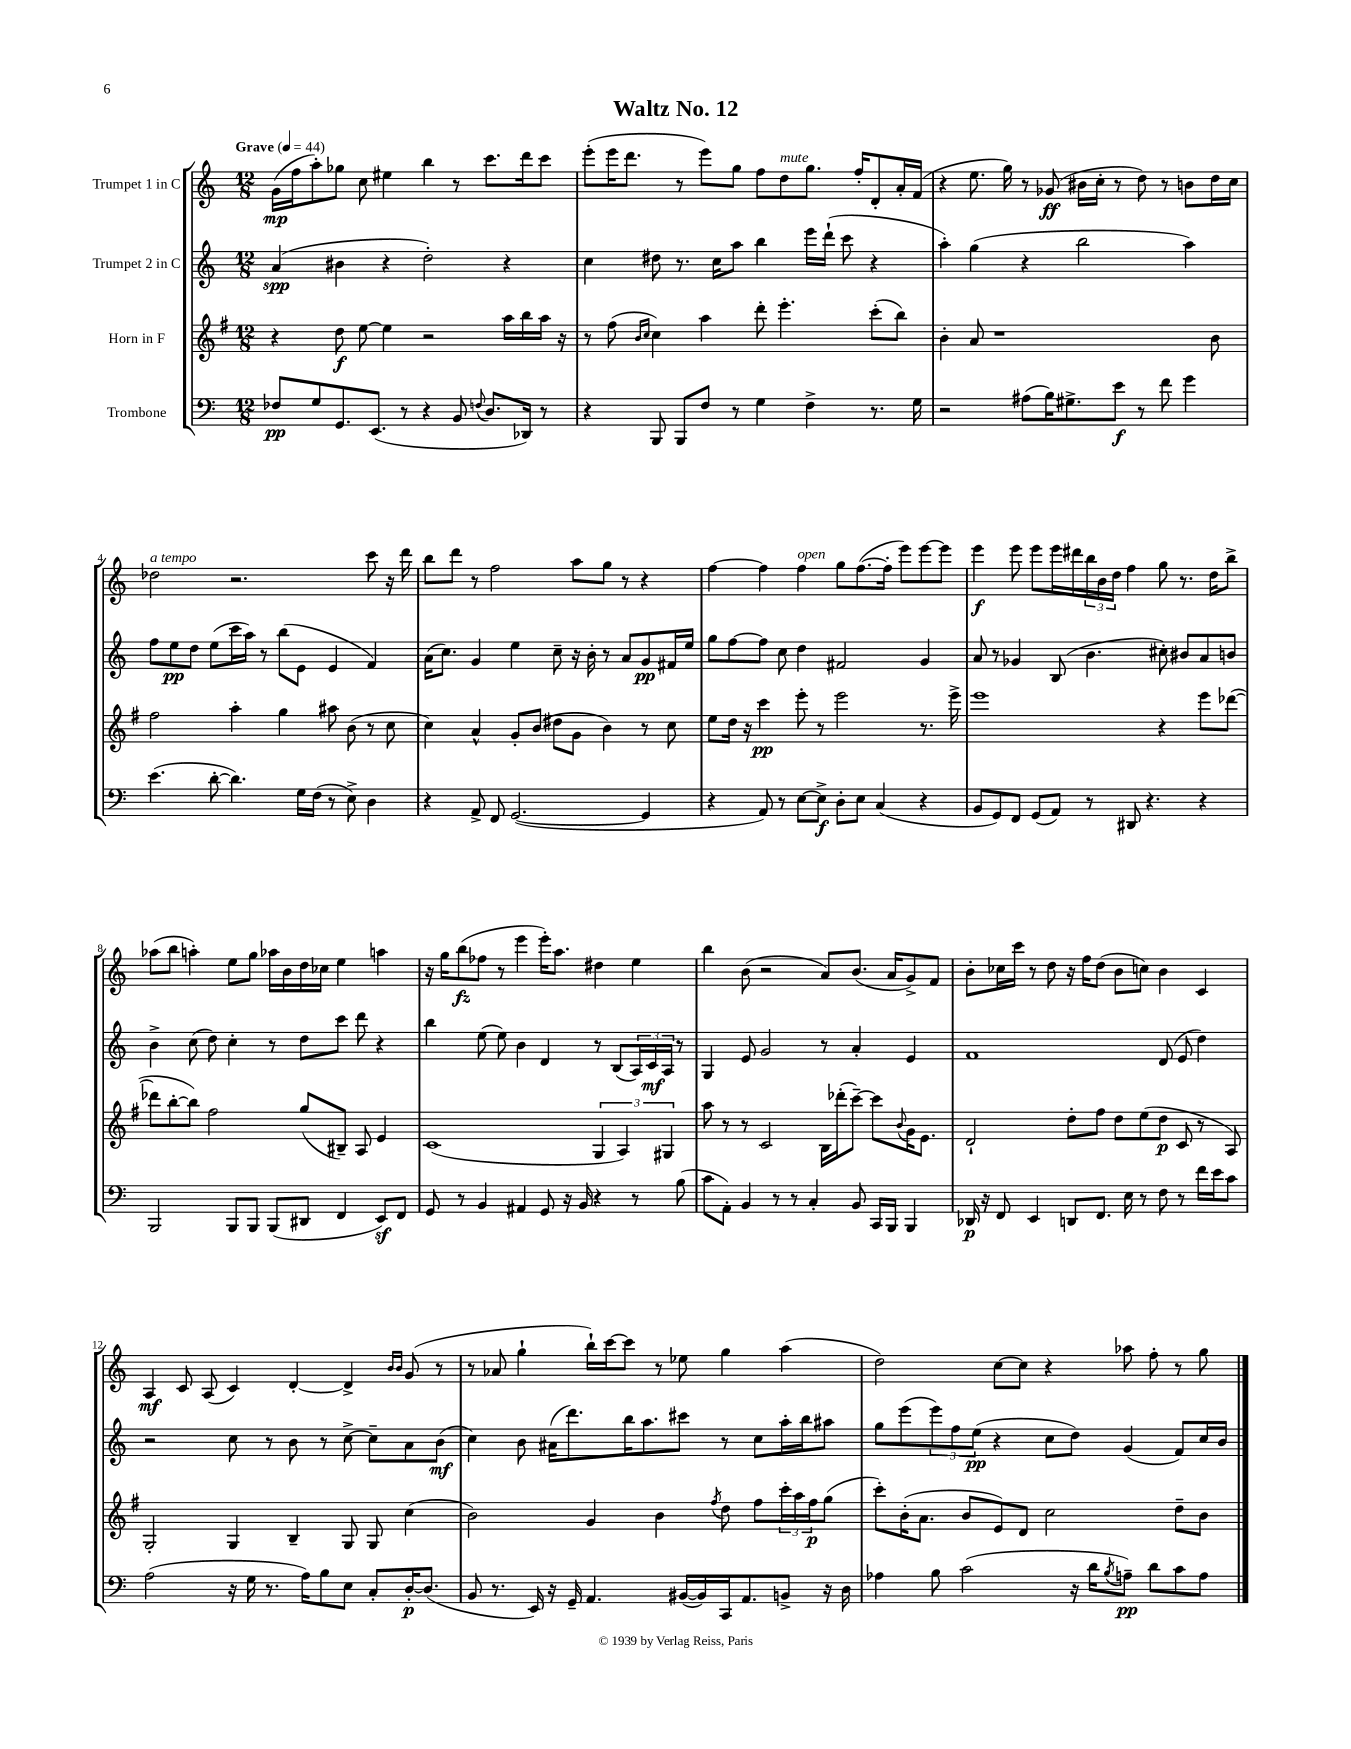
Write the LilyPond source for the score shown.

\header { title = "Waltz No. 12" }
<<
\new StaffGroup <<
\new Staff = "s0" \with { instrumentName = "Trumpet 1 in C" } {
    \clef treble \key c \major \numericTimeSignature \time 12/8 \tempo "Grave" 4 = 44
    g'16\mp( f''16 a''8-.) ges''8 c''8 eis''4 b''4 r8 c'''8. d'''16 c'''8 |
    e'''8-.( e'''16 d'''8. r8 e'''8) g''8 f''8 d''8^\markup { \italic "mute" } g''8. f''16-. d'8-. a'16-. f'16( |
    r4 e''8. g''16) r8 ges'8\ff( bis'16 c''16-. r8 d''8) r8 b'8 d''16 c''16 |
    des''2^\markup { \italic "a tempo" } r2. c'''8 r16 d'''16 |
    b''8 d'''8 r8 f''2 a''8 g''8 r8 r4 |
    f''4~ f''4 f''4^\markup { \italic "open" } g''8 f''8.~( f''16-. e'''8) e'''8~ e'''8 |
    e'''4\f e'''8 e'''8 e'''16 dis'''16 \tuplet 3/2 { b''16 b'16 d''16 } f''4 g''8 r8. d''16 b''8-> |
    aes''8( b''8 a''4-.) e''8 g''8 aes''16 b'16 d''16 ces''16 e''4 a''4 |
    r16 g''16 b''8\fz( fes''8 r8 e'''4 e'''16-.) a''8. dis''4 e''4 |
    b''4 b'8( r2 a'8) b'8.( a'16 g'8->) f'8 |
    b'8-. ces''16 c'''16 r8 d''8 r16 f''16 d''8( b'8 c''8) b'4 c'4 |
    a4\mf c'8 a8( c'4) d'4~-. d'4-> \grace { b'16 b'16 } g'8( r8 |
    r8 aes'8 g''4-! b''16-!) c'''16~ c'''8 r8 ees''8 g''4 a''4( |
    d''2) c''8~ c''8 r4 aes''8 f''8-. r8 g''8 \bar "|." |
}
\new Staff = "s1" \with { instrumentName = "Trumpet 2 in C" } {
    \clef treble \key c \major \numericTimeSignature \time 12/8
    a'4\spp( bis'4 r4 d''2-.) r4 |
    c''4 dis''8 r8. c''16 a''8 b''4 e'''16 d'''16-!( c'''8 r4 |
    a''4-.) g''4( r4 b''2 a''4) |
    f''8 e''8\pp d''8 e''8( c'''16 a''16) r8 b''8( e'8 e'4 f'4) |
    a'16( c''8.) g'4 e''4 c''8-- r16 b'16-. r8 a'8 g'8\pp fis'16 e''16 |
    g''8 f''8~ f''8 c''8 d''4 fis'2 g'4 |
    a'8 r8 ges'4 b8( b'4. cis''8-.) bis'8 a'8 b'8 |
    b'4-> c''8( d''8) c''4-. r8 d''8 c'''8 d'''8 r4 |
    b''4 e''8( e''8) b'4 d'4 r8 b8( \tuplet 3/2 { a16) c'16\mf a16 } r8 |
    g4 e'8 g'2 r8 a'4-. e'4 |
    f'1 d'8( e'8 d''4) |
    r2 c''8 r8 b'8 r8 c''8~-> c''8-- a'8 b'8\mf( |
    c''4) b'8 ais'16( d'''8.) b''16 a''8. cis'''8 r8 c''8 a''16-. b''16 ais''8 |
    g''8 e'''8( \tuplet 3/2 { e'''8) f''8 e''8\pp( } r4 c''8 d''8) g'4( f'8) c''16 b'16 \bar "|." |
}
\new Staff = "s2" \with { instrumentName = "Horn in F" } {
    \clef treble \key g \major \numericTimeSignature \time 12/8
    r4 d''8\f e''8~ e''4 r2 a''16 b''16 a''16 r16 |
    r8 fis''8( \grace { b'16 c''16 } c''4) a''4 d'''8-. e'''4.-. c'''8-.( b''8) |
    b'4-. a'8 r1 b'8 |
    fis''2 a''4-. g''4 ais''8 b'8( r8 c''8 |
    c''4) a'4-^ g'8-. b'8( dis''8 g'8 b'4) r8 c''8 |
    e''8 d''16 r16 c'''4\pp e'''8-. r8 e'''2 r8. e'''16-> |
    e'''1 r4 e'''8 des'''8~( |
    des'''8 b''8~-. b''8) fis''2 g''8( bis8--) a8 e'4 |
    c'1( \tuplet 3/2 { g4 a4) gis4 } |
    a''8 r8 r8 c'2 b16 des'''16-.( c'''8~--) c'''8 \appoggiatura { b'8 } g'16 e'8. |
    d'2-! d''8-. fis''8 d''8 e''8( d''8\p c'8 r8 a8) |
    g2-. g4 b4-- g8 g8 c''4( |
    b'2) g'4 b'4 \acciaccatura { fis''8 } d''8 fis''8 \tuplet 3/2 { c'''16-. a''16 fis''16\p } g''8( |
    c'''8-.) b'16-.( a'8. b'8 e'8) d'8 c''2 d''8-- b'8 \bar "|." |
}
\new Staff = "s3" \with { instrumentName = "Trombone" } {
    \clef bass \key c \major \numericTimeSignature \time 12/8
    fes8\pp g8 g,8. e,8.( r8 r4 b,8 \appoggiatura { f8 } d8. des,16) r8 |
    r4 b,,8 b,,8 f8 r8 g4 f4-> r8. g16 |
    r2 ais8( b16) gis8.-> e'8\f r8 f'8 g'4 |
    e'4.( d'8~-. d'4.) g16 f16( r8 e8->) d4 |
    r4 a,8-> f,8 g,2.~( g,4 |
    r4 a,8) r8 e8~ e8->\f d8-. e8 c4( r4 |
    b,8 g,8) f,8 g,8( a,8) r8 dis,8 r4. r4 |
    b,,2 b,,8 b,,8 b,,8( dis,8 f,4 e,8\sf) f,8 |
    g,8 r8 b,4 ais,4 g,8 r16 b,16 r4 r8 b8( |
    c'8 a,8-.) b,4 r8 r8 c4-. b,8 c,16 b,,16 b,,4 |
    des,16\p r16 f,8 e,4 d,8 f,8. e16 r8 f8 r8 f'16 e'16 c'8 |
    a2( r16 g16 r8. a16) b8 e8 c8-. d16~-.\p d8.( |
    b,8 r8. e,16) r16 g,16-- a,4. bis,16~( bis,16) c,16 a,8. b,8-> r16 d16 |
    aes4 b8 c'2( r16 d'16 \acciaccatura { b8 } a8--\pp) d'8 c'8 a8 \bar "|." |
}
>>
>>
